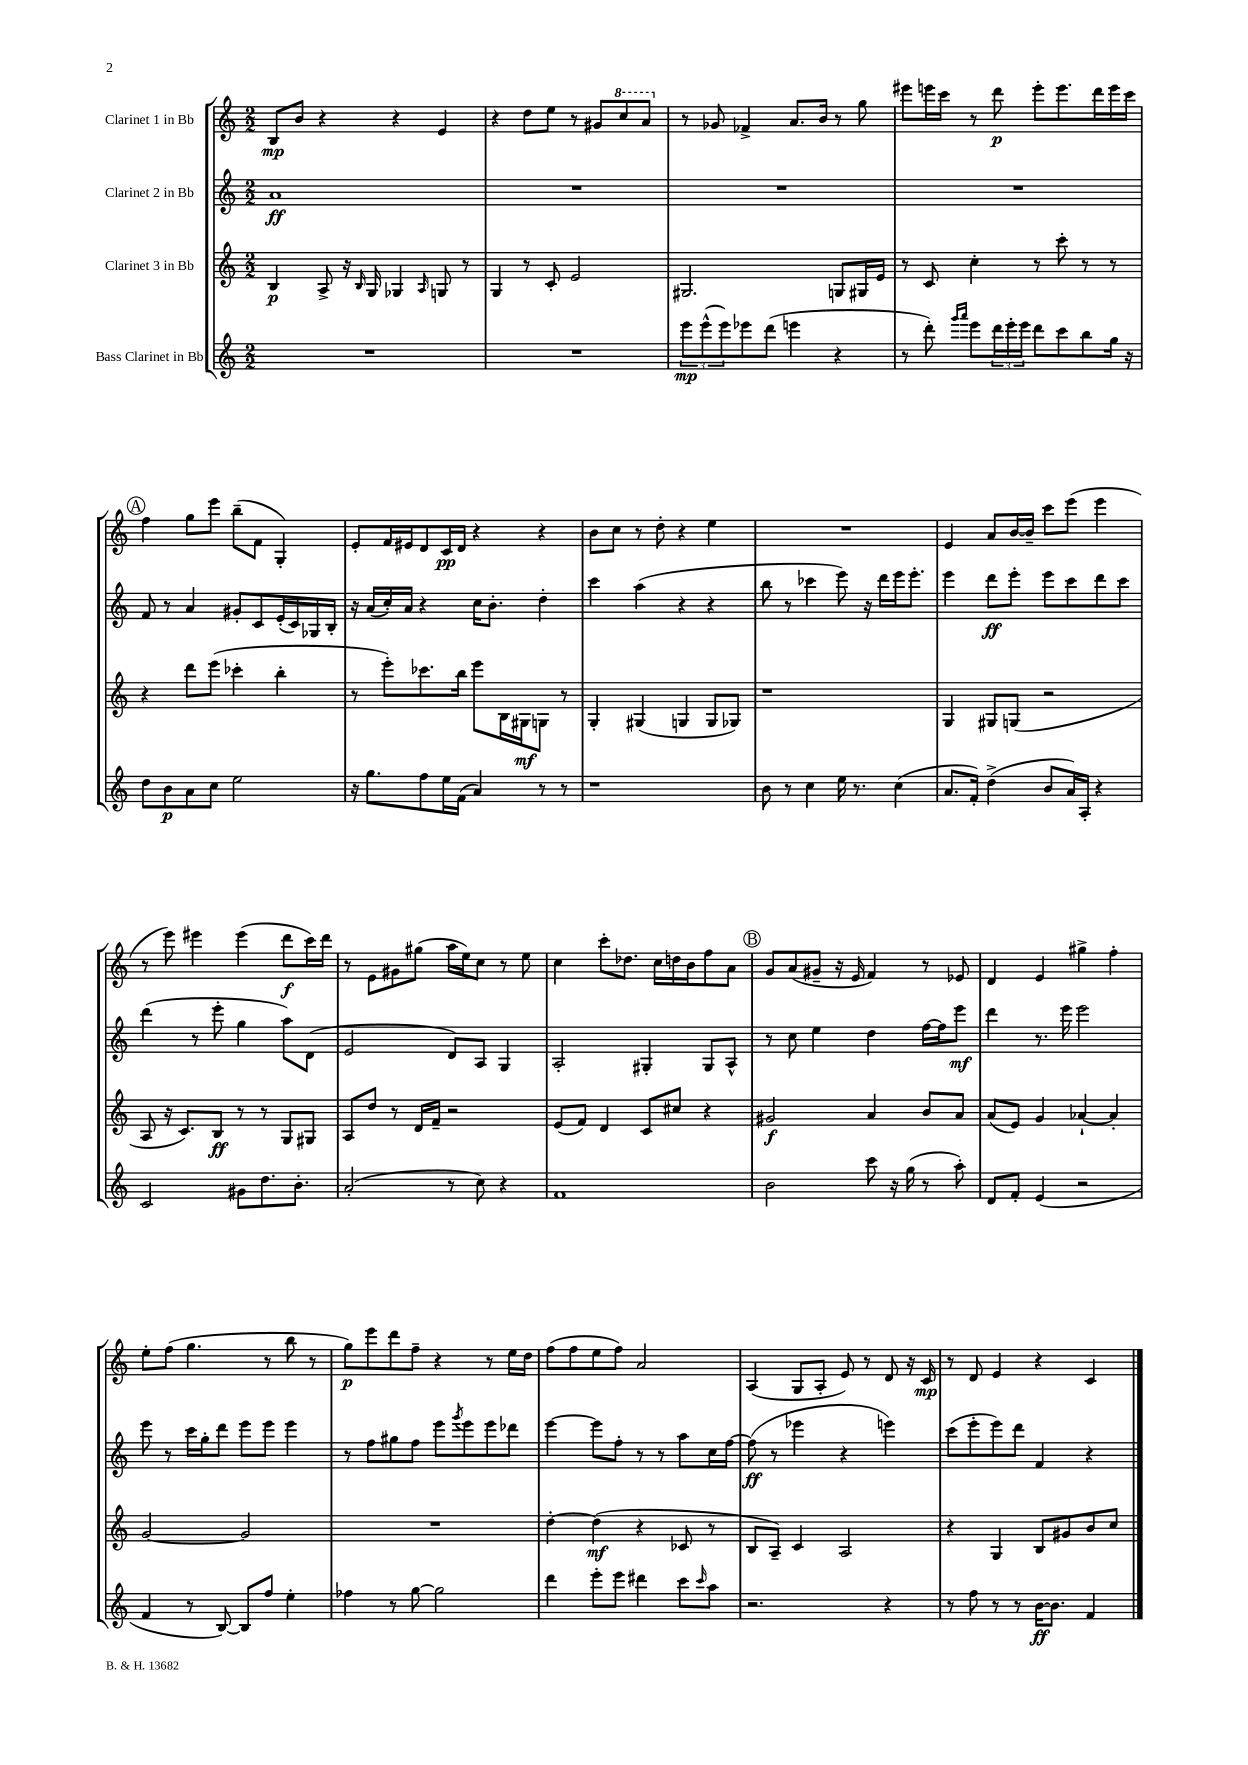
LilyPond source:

<<
\new StaffGroup <<
\new Staff = "s0" \with { instrumentName = "Clarinet 1 in Bb" } {
    \clef treble \key c \major \numericTimeSignature \time 2/2
    b8\mp b'8 r4 r4 e'4 |
    r4 d''8 e''8 r8 gis'8 \ottava #1 c'''8 a''8 \ottava #0 |
    r8 ges'8 fes'4-> a'8. b'16 r8 g''8 |
    eis'''8 e'''16 c'''16 r8 d'''8\p e'''8-. e'''8. d'''16 e'''16 c'''16 |
    \mark \markup { \circle "A" } f''4 g''8 e'''8 b''8--( f'8 g4-.) |
    e'8-. f'16 eis'16 d'8 c'16\pp d'16 r4 r4 |
    b'8 c''8 r8 d''8-. r4 e''4 |
    R1 |
    e'4 a'8 b'16~ b'16-- c'''8 e'''8( e'''4 |
    r8 e'''8) eis'''4 eis'''4( d'''8\f c'''16) d'''16 |
    r8 e'8 gis'8 gis''8( a''16 e''16) c''8 r8 e''8 |
    c''4 c'''8-. des''8. c''16 d''16 b'16 f''8 a'8 |
    \mark \markup { \circle "B" } g'8 a'8( gis'8-- r16 e'16 f'4) r8 ees'8 |
    d'4 e'4 gis''4-> f''4-. |
    e''8-. f''8( g''4. r8 b''8 r8 |
    g''8\p) e'''8 d'''8 f''8-- r4 r8 e''16 d''16 |
    f''8( f''8 e''8 f''8) a'2 |
    a4( g8 a8-. e'8) r8 d'8 r16 c'16\mp |
    r8 d'8 e'4 r4 c'4 \bar "|." |
}
\new Staff = "s1" \with { instrumentName = "Clarinet 2 in Bb" } {
    \clef treble \key c \major \numericTimeSignature \time 2/2
    a'1\ff |
    R1 |
    R1 |
    R1 |
    \mark \markup { \circle "A" } f'8 r8 a'4 gis'8-. c'8 e'16-.( c'16) ges16 b16-. |
    r16 a'16( c''16-.) a'16 r4 c''16 b'8.-. d''4-. |
    c'''4 a''4( r4 r4 |
    b''8 r8 ces'''4 e'''8) r16 d'''16 e'''16 e'''8.-. |
    e'''4 d'''8\ff e'''8-. e'''8 c'''8 d'''8 c'''8 |
    d'''4( r8 e'''8-. g''4 a''8) d'8( |
    e'2 d'8) a8 g4 |
    a2-. gis4-. gis8 a8-^ |
    \mark \markup { \circle "B" } r8 c''8 e''4 d''4 f''16~ f''16 e'''8\mf |
    d'''4 r8. e'''16 e'''2 |
    e'''8 r8 c'''16 g''16-. d'''8 e'''8 e'''8 e'''4 |
    r8 f''8 gis''8 f''8 e'''8 \acciaccatura { g'''8 } e'''8 e'''8 des'''8 |
    e'''4~ e'''8 f''8-. r8 r8 a''8 c''16 f''16~ |
    f''8\ff( r8 ees'''4 r4 e'''4) |
    c'''8( e'''8-. e'''8) d'''8 f'4 r4 \bar "|." |
}
\new Staff = "s2" \with { instrumentName = "Clarinet 3 in Bb" } {
    \clef treble \key c \major \numericTimeSignature \time 2/2
    b4\p a8-> r16 \grace { b16 } g16 ges4 \grace { a16 } g8 r8 |
    g4 r8 c'8-. e'2 |
    gis2. g8 gis16 e'16 |
    r8 c'8 c''4-. r8 c'''8-. r8 r8 |
    \mark \markup { \circle "A" } r4 d'''8 e'''8( ces'''4-. b''4-. |
    r8 e'''8-.) ces'''8. b''16 e'''8 b16 gis16\mf g8 r8 |
    g4-. gis4( g4 g8 ges8) |
    r1 |
    g4 gis8 g8( r2 |
    a8 r16 c'8.) b8\ff r8 r8 g8 gis8 |
    a8 d''8 r8 d'16 f'16-- r2 |
    e'8( f'8) d'4 c'8 cis''8 r4 |
    \mark \markup { \circle "B" } gis'2\f a'4 b'8 a'8 |
    a'8( e'8) g'4 aes'4~-! aes'4-. |
    g'2~ g'2 |
    R1 |
    d''4~-. d''4\mf( r4 ces'8 r8 |
    b8 a8--) c'4 a2 |
    r4 g4 b8 gis'8 b'8 c''8 \bar "|." |
}
\new Staff = "s3" \with { instrumentName = "Bass Clarinet in Bb" } {
    \clef treble \key c \major \numericTimeSignature \time 2/2
    R1 |
    R1 |
    \tuplet 3/2 { e'''8\mp e'''8-^( e'''8) } ees'''8 d'''8( e'''4 r4 |
    r8 d'''8-.) \grace { g'''16 a'''16 } e'''8 \tuplet 3/2 { d'''16 e'''16-. e'''16 } d'''8 c'''8 b''8 g''16 r16 |
    \mark \markup { \circle "A" } d''8 b'8\p a'8 c''8 e''2 |
    r16 g''8. f''8 e''16 f'16( a'4) r8 r8 |
    r1 |
    b'8 r8 c''4 e''16 r8. c''4( |
    a'8. f'16-.) d''4->( b'8 a'16) a16-. r4 |
    c'2 gis'8 d''8. b'8.-. |
    a'2-.( r8 c''8) r4 |
    f'1 |
    \mark \markup { \circle "B" } b'2 c'''8 r16 g''16( r8 a''8-.) |
    d'8 f'8-. e'4( r2 |
    f'4 r8 b8~) b8 f''8 e''4-. |
    fes''4 r8 g''8~ g''2 |
    d'''4 e'''8-. e'''8 dis'''4 c'''8 \grace { c'''16 } a''8 |
    r2. r4 |
    r8 f''8 r8 r8 b'16~\ff b'8. f'4 \bar "|." |
}
>>
>>
\layout { \context { \Score \remove "Bar_number_engraver" } }
